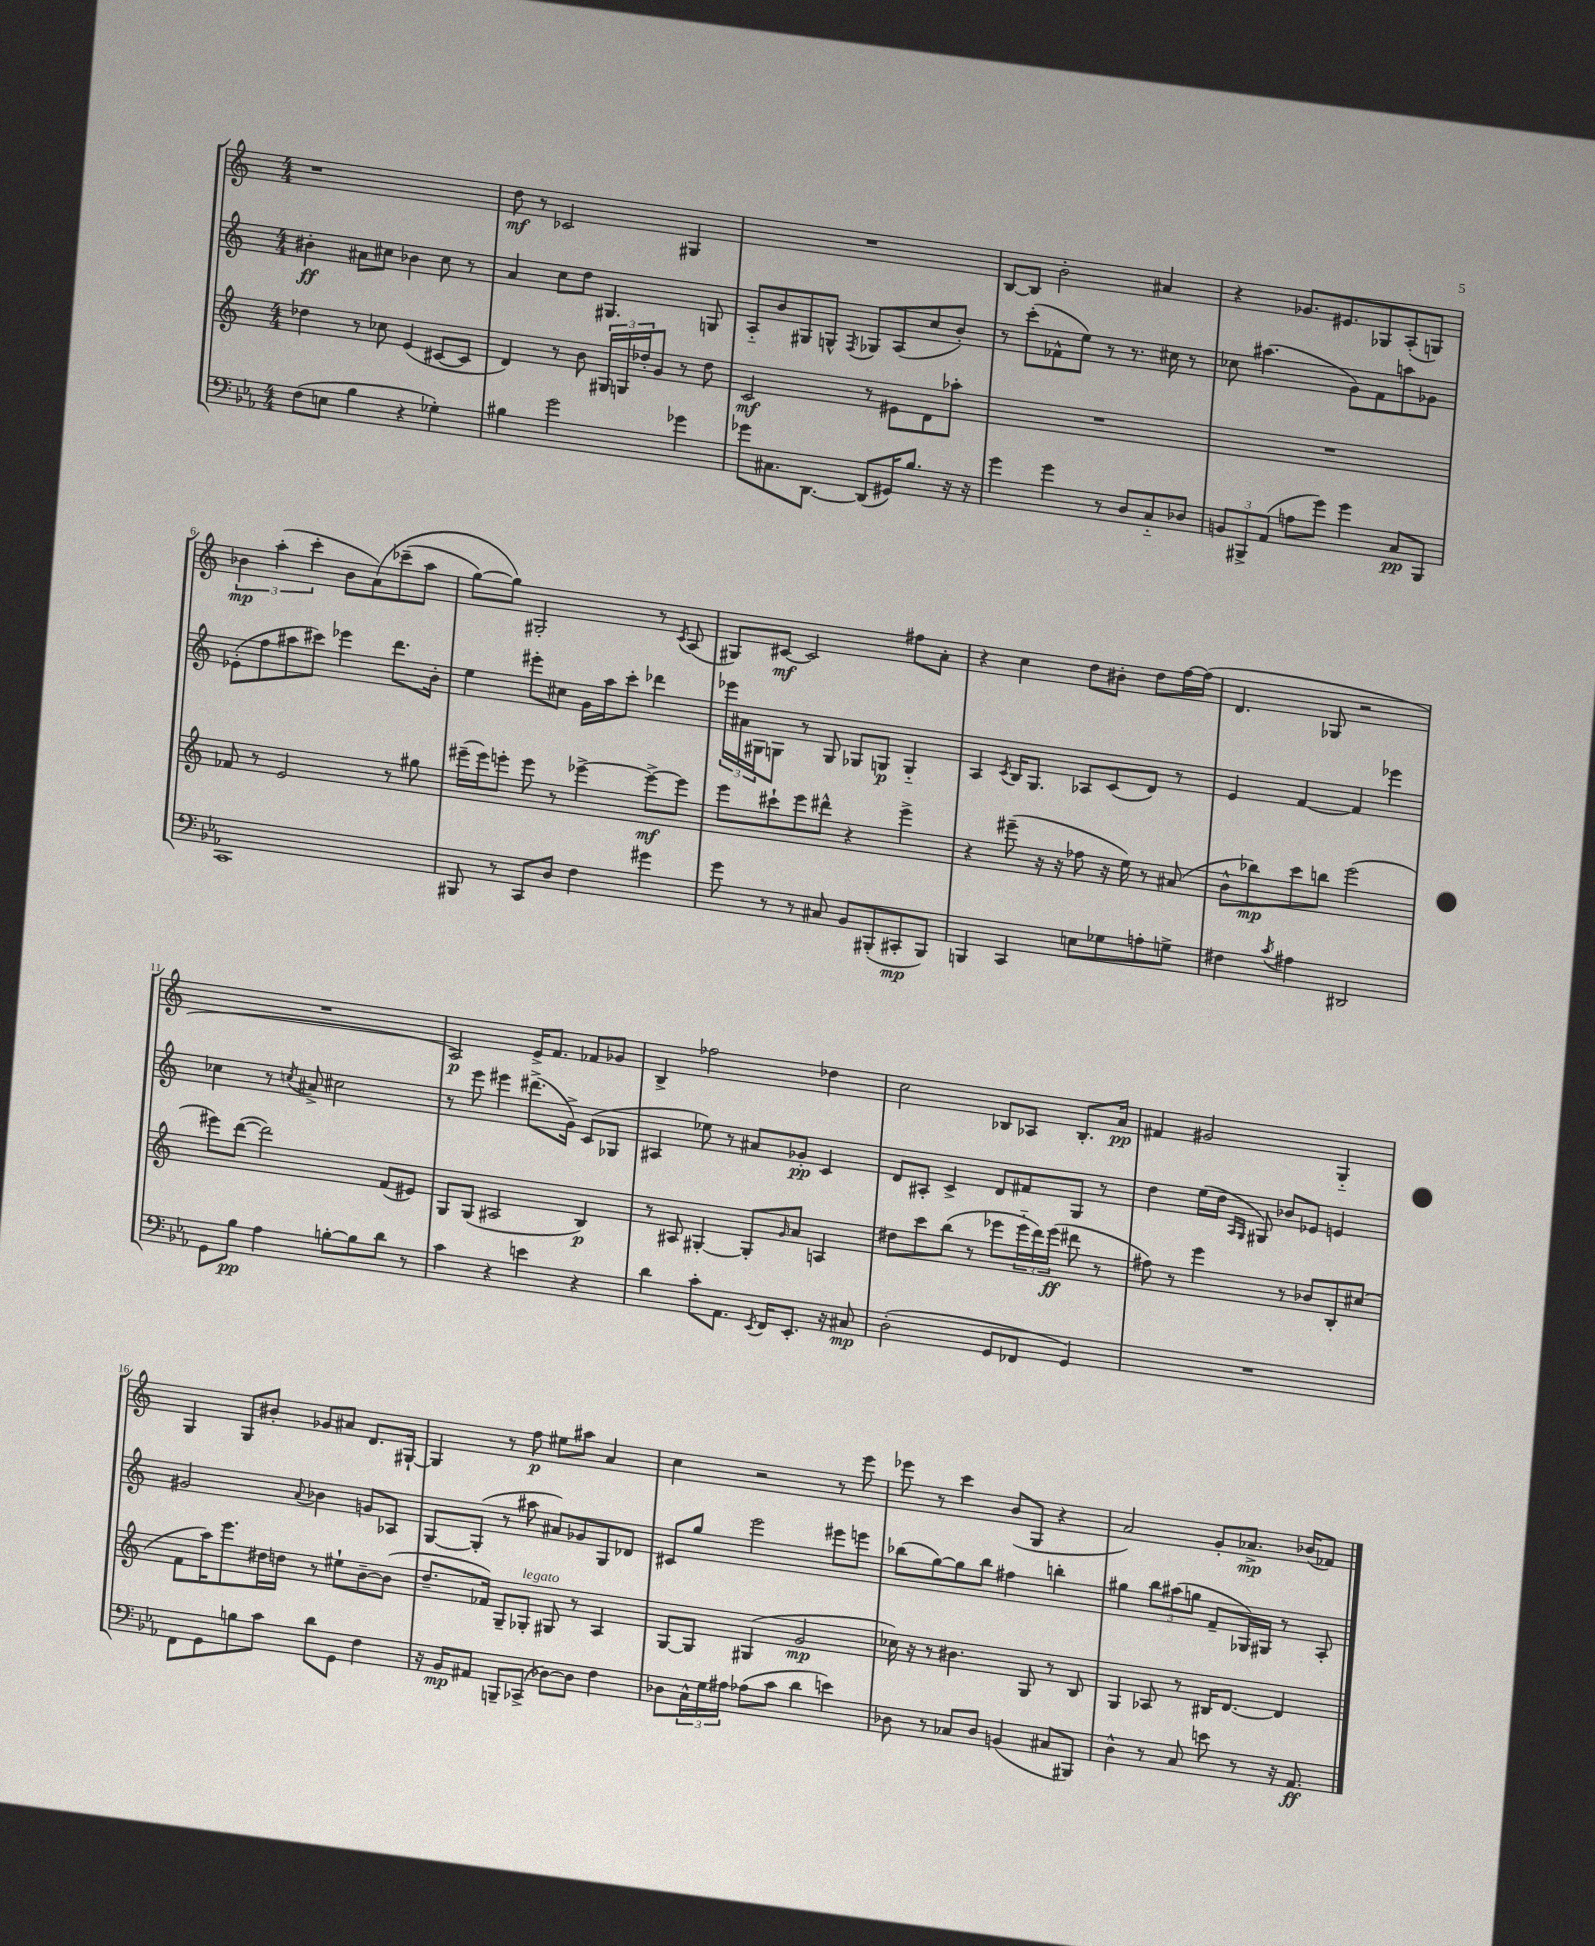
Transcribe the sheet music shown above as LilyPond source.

<<
\new StaffGroup <<
\new Staff = "s0" {
    \clef treble \key c \major \numericTimeSignature \time 4/4
    r1 |
    d''8\mf r8 ces'2 gis4 |
    R1 |
    b8~ b8 b'2-. ais'4 |
    r4 ges'8. eis'8. ges8 a8-.( g8) |
    \tuplet 3/2 { bes'4\mp a''4-.( c'''4-. } bes'8 a'8)\( ces'''8--( a''8 |
    g''8~) g''8\) gis2-. r8 \acciaccatura { c'8 } a8( |
    gis8) cis'8~\mf cis'2 fis''8 a'8-. |
    r4 c''4 d''8 bis'8-. d''8 f''16~ f''16( |
    d'4. ges8 r2 |
    R1 |
    a2\p) e'16-> f'8. fes'8 ges'8 |
    b4-> fes''2 des''4 |
    c''2 bes8 aes8 bes8.-. a'16\pp |
    fis'4 gis'2 g4-_ |
    g4 g8 bis'8-. ges'8 ais'8 d'8. gis16~-! |
    gis4 r8 f''8\p eis''8 ais''8 a'4 |
    c''4 r2 r8 e'''8 |
    ees'''8 r8 c'''4 b'8( g8 r4 |
    a'2) g'8-. aes'8.->\mp bes'16( fes'8) \bar "|." |
}
\new Staff = "s1" {
    \clef treble \key c \major \numericTimeSignature \time 4/4
    bis'4-.\ff ais'8 cis''8 bes'4 cis''8 r8 |
    a'4 c''8 d''8 gis4. g8 |
    a8-_ b'8 gis8 g8-^ \acciaccatura { f8 } ges8 a8( c''8 b'8-.) |
    r8 c'''8-.( fes'8-^ e''8) r8 r8. cis''16 r8 |
    ces''8 ais''4.( g'8) f'8 a''8 ges'8 |
    ees'8-.( f''8 ais''8 cis'''8) ees'''4 d'''8. b'16-. |
    e''4 eis'''8-. cis''8 g'16 a''16 c'''8-. des'''4 |
    \tuplet 3/2 { ees'''16 ais'16 gis16 } g8 r8 g8 ges8 g8\p g4-_ |
    a4 \acciaccatura { c'8 } b16 g8. aes8 c'8( d'8) r8 |
    e'4 f'4~ f'4 ees'''4 |
    ces''4 r8 \acciaccatura { c''8 } ais'8-> cis''2 |
    r8 e'''8 eis'''4 dis'''8.->( g'16->) c'8( ges8 |
    ais4 ees''8) r8 ais'8 ges'8-.\pp c'4 |
    d'8 ais8-. c'4-> d'8 fis'8 g8 r8 |
    d''4 e''16( d''16 \grace { a16 g16 } gis8) bes'8 ees'8 e'4 |
    gis'2 \appoggiatura { a'8 } bes'4 g'8 aes8 |
    g8~ g8-.( r8 ais''8 ais'8) ges'8 g8 des'8 |
    cis'8 g''8 e'''2 eis'''8 e'''8 |
    bes''8( g''8~) g''8 bes''8 fis''4 b''4-. |
    gis''4 \tuplet 3/2 { b''8 ais''8( g''8 } f'8-- ges16) gis16 r8 a8-. \bar "|." |
}
\new Staff = "s2" {
    \clef treble \key c \major \numericTimeSignature \time 4/4
    des''4 r8 ces''8 e'4( cis'8~ cis'8 |
    d'4) r8 b'8 \tuplet 3/2 { gis16 g16 des''16-. } g'8 r8 des''8 |
    c'2\mf r8 eis'8 d'8 aes''8-. |
    R1 |
    R1 |
    fes'8 r8 e'2 r8 gis''8 |
    eis'''16--( eis'''16) e'''8-. e'''8 r8 ees'''4~-> ees'''8~->\mf ees'''8 |
    e'''8 cis'''8-! e'''8 dis'''8-^ r4 e'''4-> |
    r4 eis'''8--( r16 r16 fes''8 r16 e''16) r8 ais'8( |
    b'8-^ bes''8\mp) c'''8 b''8 e'''2( |
    eis'''8) d'''8~( d'''2) f'8( eis'8) |
    g8 g8( ais2 b4\p) |
    r8 ais8 gis4~-. gis8-. \grace { g'16 } a'8 a4 |
    dis''8 c'''8 b''8( r8 ees'''8 \tuplet 3/2 { ees'''16-_ d'''16) ees'''16\ff( } dis'''8 r8 |
    fis''8) r8 e'''4 r8 bes'8 b8-. cis''8( |
    f'8 a''16) e'''8. dis''16 d''16 r8 eis''8-! b'8~-- b'8( |
    d''8.-- fes'16) g8-- ges8-.^\markup { \italic "legato" } gis8 r8 a4 |
    g8~ g8 gis4( g'2\mp |
    ces''16) r16 r8 bis'4. g8 r8 b8 |
    g4 aes8 r8 bis16 d'8.~ d'4 \bar "|." |
}
\new Staff = "s3" {
    \clef bass \key ees \major \numericTimeSignature \time 4/4
    f8( e8 bes4 r4 ges4-.) |
    bis4 g'2 ges'4 |
    ges'8 cis8. d,8.~ d,8( gis,16) bes8. r16 r16 |
    g'4 g'4 r8 d8 c8-_ des8 |
    \tuplet 3/2 { b,8 bis,,8-> aes,8( } a8 g'8) g'4 c8\pp bis,,8 |
    c,1 |
    bis,,8 r8 c,8 d8 f4 gis'4 |
    g'8 r8 r8 cis8 bes,8 bis,,8-.( cis,8-.\mp bis,,8) |
    b,,4 c,4 e8 ges8 a8-. g8-> |
    fis4 \acciaccatura { c'8 } ais4 dis,2 |
    g,8 bes8\pp aes4 b8~-. b8 d'8 r8 |
    c'4 r4 e'4 r4 |
    d'4 c'8-. aes,8. \acciaccatura { ees,8 } f,16 ees,8.-. r16 cis8\mp |
    d2-.( g,8 fes,8 g,4) |
    R1 |
    f,8 g,8 b8 c'8 d'8 g,8 f4 |
    r16 bes,16\mp ais,8 b,,8-- ces,8->( des8~) des8 f4 |
    des8 \tuplet 3/2 { c16-^ g16 ais16 } aes8( c'8 d'4 e'4) |
    des8 r8 ces8 des8 b,4( cis8 bis,,8) |
    d4-^ r8 c8 e'8 r8 r16 aes,8.\ff \bar "|." |
}
>>
>>
